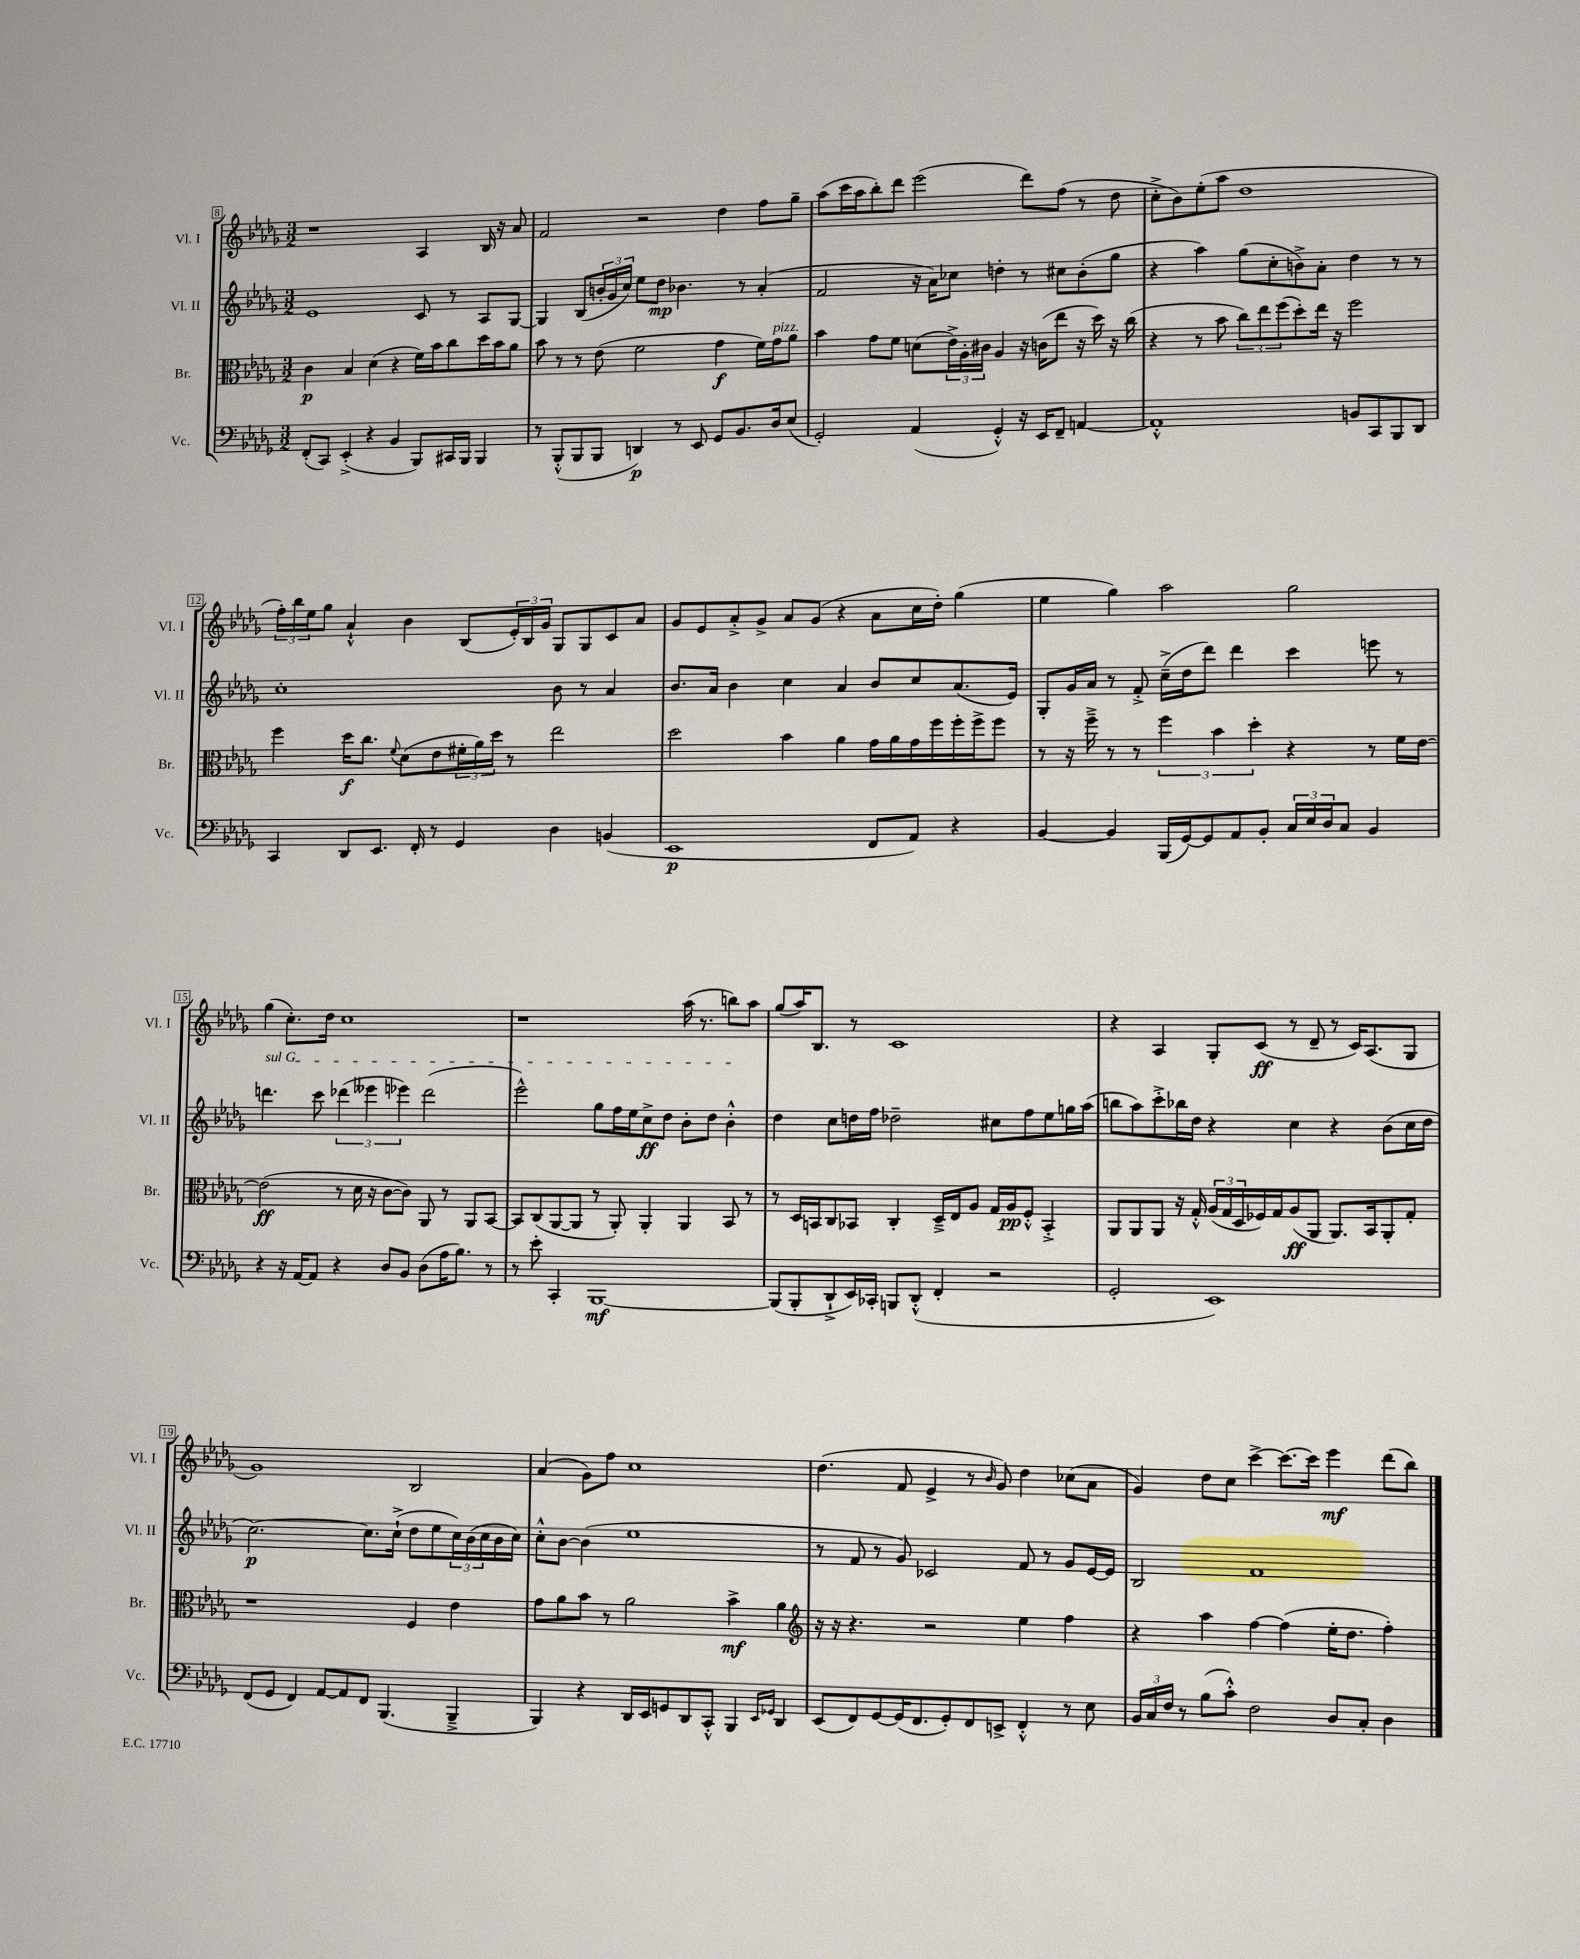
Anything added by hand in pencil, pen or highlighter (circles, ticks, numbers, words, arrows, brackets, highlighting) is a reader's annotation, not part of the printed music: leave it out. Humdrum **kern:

**kern	**kern	**kern	**kern
*staff4	*staff3	*staff2	*staff1
*clefF4	*clefC3	*clefG2	*clefG2
*k[b-e-a-d-g-]	*k[b-e-a-d-g-]	*k[b-e-a-d-g-]	*k[b-e-a-d-g-]
*M3/2	*M3/2	*M3/2	*M3/2
(8FF'/L	4c\	1e-	1r
8CC/J)	.	.	.
(4EE-'^/	4B-/	.	.
4r	(4d-\	.	.
4BB-/	4r	.	.
8BBB-/L)	16f\LL)	8c/	4A-/
.	16b-\J	.	.
16CC#/L	8cc\	8r	.
16BBB-/JJ	.	.	.
4BBB-/	16dd-\L	8A-/L	16B-/
.	16b-\J	.	16r
.	8a-\J	[8G-/J	8a-/
=	=	=	=
8r	8b-\	4G-/]	2f/
(8BBB-'^^/L	8r	.	.
8BBB-/	8r	(8B-/L	.
8BBB-/J	(8e-\	24b'/L	.
.	.	24g-/	.
.	.	24cc/JJ)	.
4DD/)	2f\	8ee-\L	2r
.	.	8dd-\J	.
8r	.	4.b-\	.
8EE-/	.	.	.
8GG-/L	4g-\	.	4dd-\
8.BB-/	.	8r	.
.	16f\LL)	(4a-'/	8ff\L
16D-/k	16g-\J	.	.
(8E-/J	8a-\J	.	8gg-~\J
=	=	=	=
2GG-'/)	4b-\	2f/	(8aa-\L
.	.	.	16ccc\L
.	.	.	16aa-\J
.	8g-\L	.	8bb-'\)
.	8f\J	.	8ddd-\J
(4AA-/	(8d\L	16r	(2eee-\
.	.	16a-\LK)	.
.	24e-^\L)	8cc-\J	.
.	24A-'\	.	.
.	24c#\JJ	.	.
4GG-'^^/)	4A-/	4dd'\	.
16r	16r	8r	8ddd-\L)
16EE-/LK	(16c\LK	.	.
8FF~/J	8ee-\J	8cc#\L	(8ff\J
[4AA/	16r	(8b-'\	8r
.	16dd-\)	.	.
.	16r	8gg-\J	8dd-\
.	(16cc\	.	.
=	=	=	=
1AA'^^]	4r	4r	8cc'^\L
.	.	.	8b-\)
.	8r	4aa-\)	(8ee-'\
.	8b-\	.	8aa-\J
.	12cc\L)	(8gg-\L	1dd-
.	12ee-\	.	.
.	.	8cc'\	.
.	(12ff\	.	.
.	8dd-'\)	8b^\)	.
.	16ee-\Jk	8a-'\J	.
.	16r	.	.
8BB/L	2ff\	4dd-\	.
8CC/	.	.	.
8BBB-/	.	8r	.
8DD-/J	.	8r	.
=	=	=	=
4CC/	4ff\	1cc'	24ff'\LL)
.	.	.	24bb-\
.	.	.	24ee-\J
.	.	.	8gg-\J
8DD-/L	16dd-\LK	.	4a-`^^/
.	8.cc\J	.	.
8.EE-/J	.	.	.
.	8qqf/	.	.
.	(8d-\L	.	4b-\
16FF'/	.	.	.
8r	8e-\	.	.
4GG-/	24f#'\L	.	(8B-/L
.	24a-\)	.	.
.	24dd-\JJ	.	.
.	8r	.	24e-'/L)
.	.	.	24B-/
.	.	.	24g-/JJ
4D-\	2ee-\	8b-\	8G-/L
.	.	8r	8G-/
(4BB/	.	4a-/	8c/
.	.	.	8a-/J
=	=	=	=
1EE-	2dd-\	8.b-/L	8g-/L
.	.	.	8e-/
.	.	16a-/Jk	.
.	.	4b-\	8a-'^/
.	.	.	8g-^/J
.	4b-\	4cc\	8a-/L
.	.	.	(8g-/J
.	4a-\	4a-/	4r
8FF/L	16g-\LL	8b-/L	8a-\L
.	16a-\	.	.
8AA-/J)	16g-\	8cc/	16cc\L
.	16ff\	.	16dd-'\JJ)
4r	16ff'\	(8.a-/	(4gg-\
.	16ff^\J	.	.
.	8ff\J	.	.
.	.	16e-/Jk)	.
=	=	=	=
[4BB-/	8r	8G-'/L	4ee-\
.	16r	16g-/L	.
.	16ff~^\	16a-/JJ	.
4BB-/]	8r	8r	4gg-\)
.	8r	8f'^/	.
(16BBB-/LL	6ff\	(16cc~^\LL	2aa-\
[16GG-/J)	.	16dd-\J	.
8GG-/]	.	8ddd-\J)	.
.	6b-\	.	.
8AA-/	.	4ddd-\	.
.	6dd-'\	.	.
8BB-'/J	.	.	.
24C/LL	4r	4ccc\	2gg-\
24E-/	.	.	.
24D-/J	.	.	.
8C/J	.	.	.
4BB-/	8r	8eee\	.
.	16f\LL	8r	.
.	[16e-\JJ	.	.
=	=	=	=
4r	(2e-\]	4.ddd\	(4gg-\
16r	.	.	8.cc'\L)
[16AA-/LK	.	.	.
8AA-/]J	.	8ccc\	.
.	.	.	16dd-\Jk
4r	8r	(6ddd-\	1cc
.	16d-\	.	.
.	.	6eee--\	.
.	16r	.	.
8D-/L	[8c\L	.	.
.	.	6eee-\)	.
8BB-/J	8c\]J)	.	.
(8D-\L	8AA-/	(2ddd-\	.
16A-\K	8r	.	.
8.B-\J)	.	.	.
.	8AA-/L	.	.
8r	[8BB-/J	.	.
=	=	=	=
8r	8BB-/]L	2eee-^^\)	1r
8e-'\	(8C/	.	.
4CC'/	[8AA-/	.	.
.	8AA-/]J	.	.
[1BBB-	8r	8gg-\L	.
.	8AA-'/)	16ff\L	.
.	.	16ee-\J	.
.	4AA-'/	8cc^\	.
.	.	8dd-\J	.
.	4AA-/	8b-'\L	(16aa-\
.	.	.	8.r
.	.	8dd-\J	.
.	8BB-/	4b-'^^\	8bb\L)
.	8r	.	8aa-\J
=	=	=	=
(8BBB-/]L	8r	4dd-\	(8gg-/L
8BBB-'/	16D-/LL	.	16aa-/K)
.	16BB/J	.	8.B-/J
8DD-`^/	8C/	8cc\L	.
16EE-/L)	8BB-/J	16dd\L	8r
16CC-'/JJ	.	16ff\JJ	.
8BBB/L	4C'/	2dd-~\	1c
(8DD-'^^/J	.	.	.
4FF'/	16D-~^/LL	.	.
.	16E-/J	.	.
.	8A-/J	.	.
2r	16G-/LL	8cc#\L	.
.	16A-/J	.	.
.	8F'^^/J	8ff\	.
.	4BB-'^/	8ee-\	.
.	.	16gg\L	.
.	.	(16aa-\JJ	.
=	=	=	=
2GG-'/	8AA-/L	8bb\L	4r
.	8AA-/	8aa-\)	.
.	8AA-/J	8ccc'^\	4A-/
.	16r	16bb-\L	.
.	16G-'^^/	16dd-\JJ	.
1EE-)	(24A-/LL	4r	8G-'/L
.	24G-/	.	.
.	24D-/	.	.
.	16F-/)	.	(8c/J
.	16G-/J	.	.
.	(8A-/	4cc\	8r
.	8AA-/J	.	8d-~/
.	8.AA-/L)	4r	8r
.	.	.	16c/LK)
.	16BB-/k	.	(8.A-/
.	8AA-'/	(8b-\L	.
.	8G-'/J	16cc\L	8G-/J
.	.	16dd-\JJ	.
=	=	=	=
(8FF/L	1r	[2.cc\)	1g-)
8GG-/J	.	.	.
4FF/)	.	.	.
[8AA-/L	.	.	.
8AA-/]	.	.	.
8FF/J	.	8.cc\]L	.
(4.BBB-/	.	.	.
.	.	(16cc`^\Jk	.
.	4F/	8dd-\L	2B-/
.	.	8ee-\	.
4BBB-~^/	4e-\	24cc\L)	.
.	.	(24b-\	.
.	.	24cc\	.
.	.	16b-\	.
.	.	16cc\JJ)	.
=	=	=	=
4BBB-/)	8g-\L	8cc'^^\L	(4a-/
.	8a-\	[8b-\J	.
4r	8b-\J	(4b-\]	8g-\L)
.	8r	.	8ff\J
16DD-/LL	2a-\	1ee-	1cc
16EE-/J	.	.	.
8GG/	.	.	.
8DD-/	.	.	.
8CC'^^/J	.	.	.
4BBB-/	4b-^\	.	.
16qqEE-/LL	.	.	.
16qqGG-/JJ	.	.	.
4DD-/	4a-\	.	.
=	=	=	=
*	*clefG2	*	*
(8EE-/L	16r	8r	(4.dd-\
.	16r	.	.
8FF/)	4.r	8f/	.
[8GG-/	.	8r	.
(16GG-/]K	.	8g-/)	8f/
8.FF/	.	.	.
.	2r	2c-/	4e-^/
8GG-'/)	.	.	.
8FF/	.	.	8r
.	.	.	16qqb-/
8EE^/J	.	.	8g-/)
4FF'^^/	4ee-\	8f/	4dd-\
.	.	8r	.
8r	4ff\	8g-/L	(8cc-\L
8E-\	.	[16e-/L	8a-\J
.	.	16e-/]JJ	.
=	=	=	=
24BB-/LL	4r	2B-/	4g-/)
24C/	.	.	.
24F/JJ	.	.	.
8r	.	.	.
(8B-\L	4aa-\	.	8dd-\L
8c'^^\J)	.	.	8cc\J
2F\	[4ff\	1f	[4ccc^\
.	(4ff\]	.	8.ccc\_L
.	.	.	16ccc\]Jk
8D-/L	16ee-'\LK	.	4eee-\
.	8.dd-\J	.	.
8C'/J	.	.	.
4D-\	4ff'\)	.	(8ddd-\L
.	.	.	8bb-\J)
==	==	==	==
*-	*-	*-	*-
